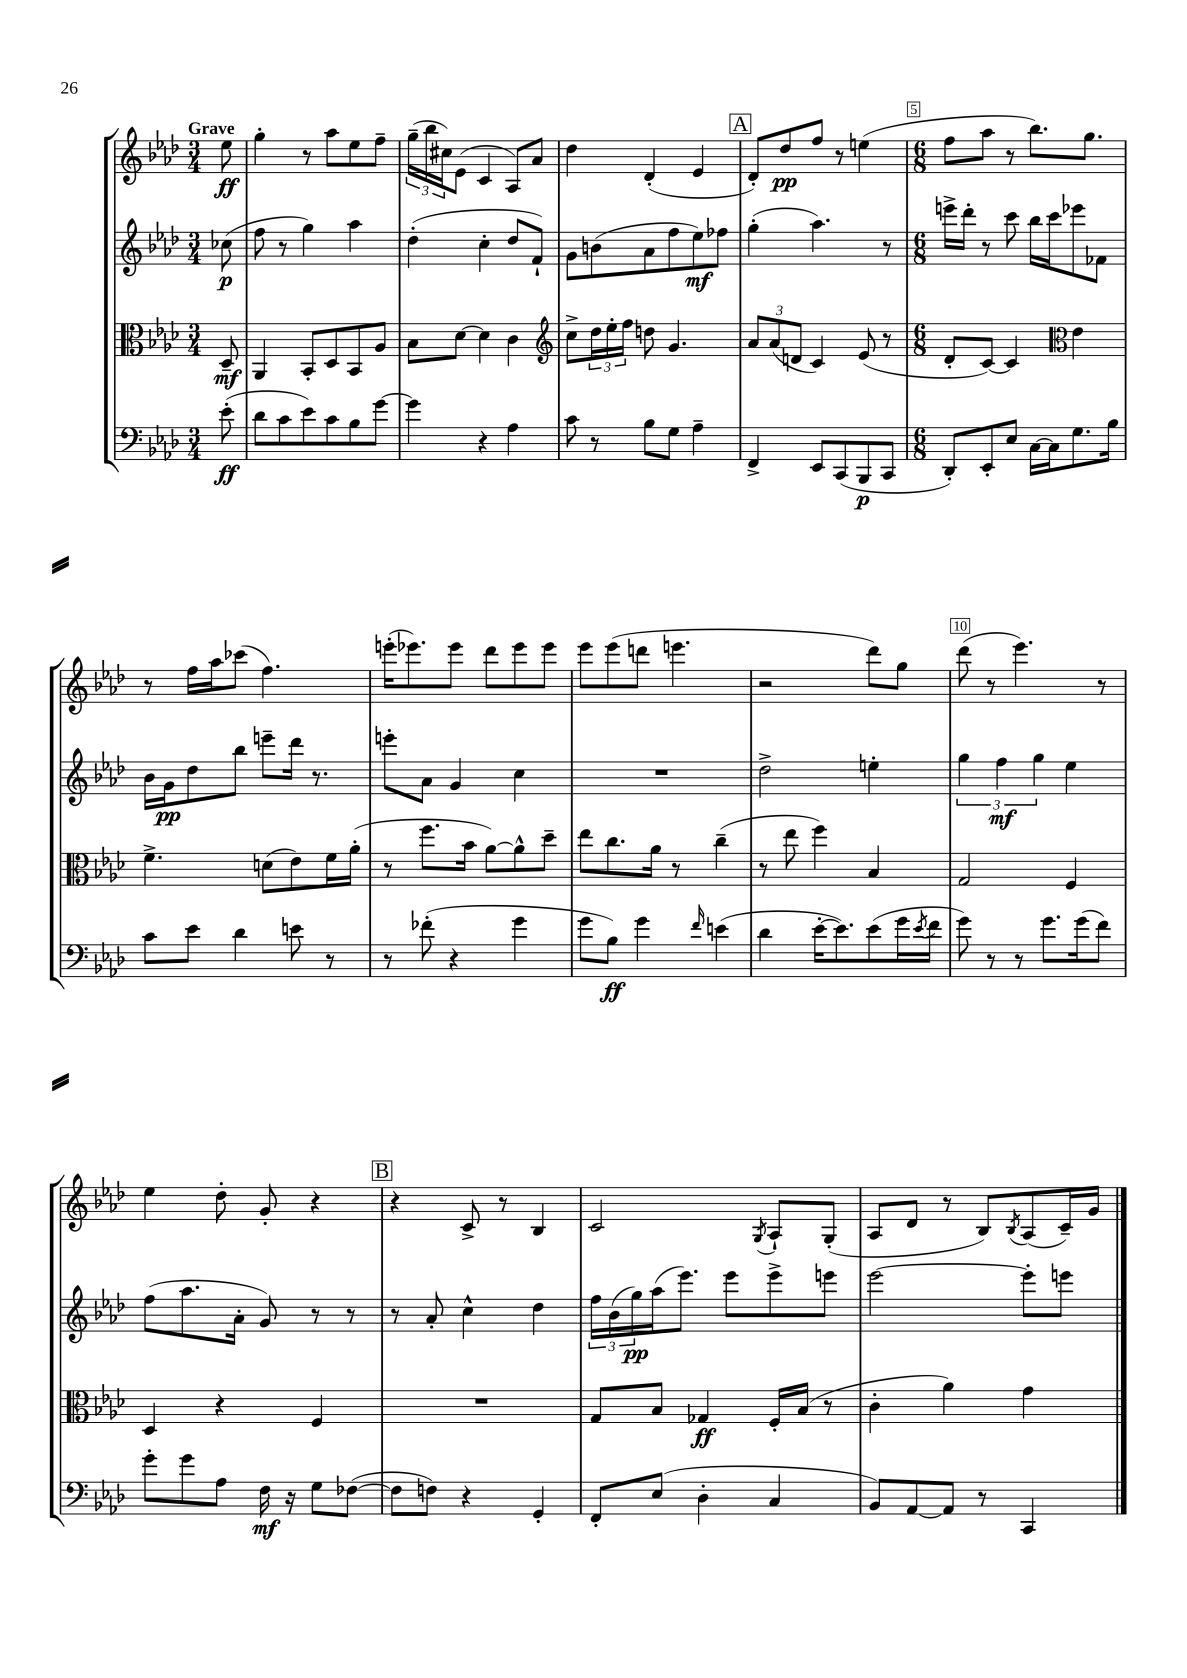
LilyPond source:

<<
\new StaffGroup <<
\new Staff = "s0" {
    \clef treble \key aes \major \numericTimeSignature \time 3/4 \partial 8 \tempo "Grave"
    ees''8\ff |
    g''4-. r8 aes''8 ees''8 f''8-- |
    \tuplet 3/2 { g''16--( bes''16 cis''16) } ees'8( c'4 aes8) aes'8 |
    des''4 des'4-.( ees'4 |
    \mark \markup { \box "A" } des'8-.) des''8\pp f''8 r8 e''4( |
    \numericTimeSignature \time 6/8 f''8 aes''8 r8 bes''8.) g''8. |
    r8 f''16 aes''16 ces'''8( f''4.) |
    e'''16-.( ees'''8.) ees'''8 des'''8 ees'''8 ees'''8 |
    ees'''8 ees'''8( d'''8 e'''4. |
    r2 des'''8) g''8 |
    des'''8( r8 ees'''4.) r8 |
    ees''4 des''8-. g'8-. r4 |
    \mark \markup { \box "B" } r4 c'8-> r8 bes4 |
    c'2 \acciaccatura { g8 } aes8-! g8-.( |
    aes8 des'8 r8 bes8) \acciaccatura { bes8 } aes8( c'16--) g'16 \bar "|." |
}
\new Staff = "s1" {
    \clef treble \key aes \major \numericTimeSignature \time 3/4 \partial 8
    ces''8\p( |
    f''8 r8 g''4) aes''4 |
    des''4-.( c''4-. des''8 f'8-!) |
    g'8 b'8( aes'8 f''8 ees''8\mf) fes''8 |
    \mark \markup { \box "A" } g''4-.( aes''4.) r8 |
    \numericTimeSignature \time 6/8 e'''16-> des'''16-. r8 c'''8 bes''16 c'''16 ees'''8 fes'8 |
    bes'16 g'16\pp des''8 bes''8 e'''8-- des'''16 r8. |
    e'''8-. aes'8 g'4 c''4 |
    R2. |
    des''2-> e''4-. |
    \tuplet 3/2 { g''4 f''4\mf g''4 } ees''4 |
    f''8( aes''8. aes'16-. g'8) r8 r8 |
    \mark \markup { \box "B" } r8 aes'8-. c''4-^ des''4 |
    \tuplet 3/2 { f''16 bes'16( g''16\pp) } aes''16( ees'''8.) ees'''8 ees'''8-> e'''8 |
    ees'''2~ ees'''8-. e'''8 \bar "|." |
}
\new Staff = "s2" {
    \clef alto \key aes \major \numericTimeSignature \time 3/4 \partial 8
    des8--\mf |
    aes,4 bes,8-. des8 bes,8 aes8 |
    bes8 des'8~ des'4 c'4 |
    \clef treble c''8-> \tuplet 3/2 { des''16 ees''16-. f''16 } d''8 g'4. |
    \mark \markup { \box "A" } \tuplet 3/2 { aes'8 aes'8( d'8 } c'4) ees'8( r8 |
    \numericTimeSignature \time 6/8 des'8-. c'8~) c'4 \clef alto ees'4 |
    f'4.-> d'8( ees'8) f'16 aes'16-.( |
    r8 f''8. bes'16 aes'8~) aes'8-^ des''8-- |
    ees''8 c''8. aes'16 r8 c''4--( |
    r8 ees''8 f''4) bes4 |
    g2 f4 |
    des4 r4 f4 |
    \mark \markup { \box "B" } R2. |
    g8 bes8 ges4\ff f16-. bes16( r8 |
    c'4-. aes'4) g'4 \bar "|." |
}
\new Staff = "s3" {
    \clef bass \key aes \major \numericTimeSignature \time 3/4 \partial 8
    ees'8-.\ff( |
    des'8 c'8 ees'8) c'8 bes8 g'8~ |
    g'4 r4 aes4 |
    c'8 r8 bes8 g8 aes4-- |
    \mark \markup { \box "A" } f,4-> ees,8 c,8( bes,,8\p c,8 |
    \numericTimeSignature \time 6/8 des,8-.) ees,8-. ees8 c16~ c16 g8. bes16 |
    c'8 ees'8 des'4 e'8 r8 |
    r8 fes'8-.( r4 g'4 |
    g'8 bes8\ff) g'4 \grace { f'16 } e'4( |
    des'4 ees'16~-. ees'8.) ees'8( g'16 \acciaccatura { ees'8 } f'16 |
    g'8) r8 r8 g'8. g'16( f'8) |
    g'8-. g'8 aes8 f16\mf r16 g8 fes8~( |
    \mark \markup { \box "B" } fes8 f8) r4 g,4-. |
    f,8-. ees8( des4-. c4 |
    bes,8) aes,8~ aes,8 r8 c,4 \bar "|." |
}
>>
>>
\layout { \context { \Score \override BarNumber.break-visibility = ##(#f #t #t) barNumberVisibility = #(every-nth-bar-number-visible 5) \override BarNumber.stencil = #(make-stencil-boxer 0.1 0.3 ly:text-interface::print) } }
